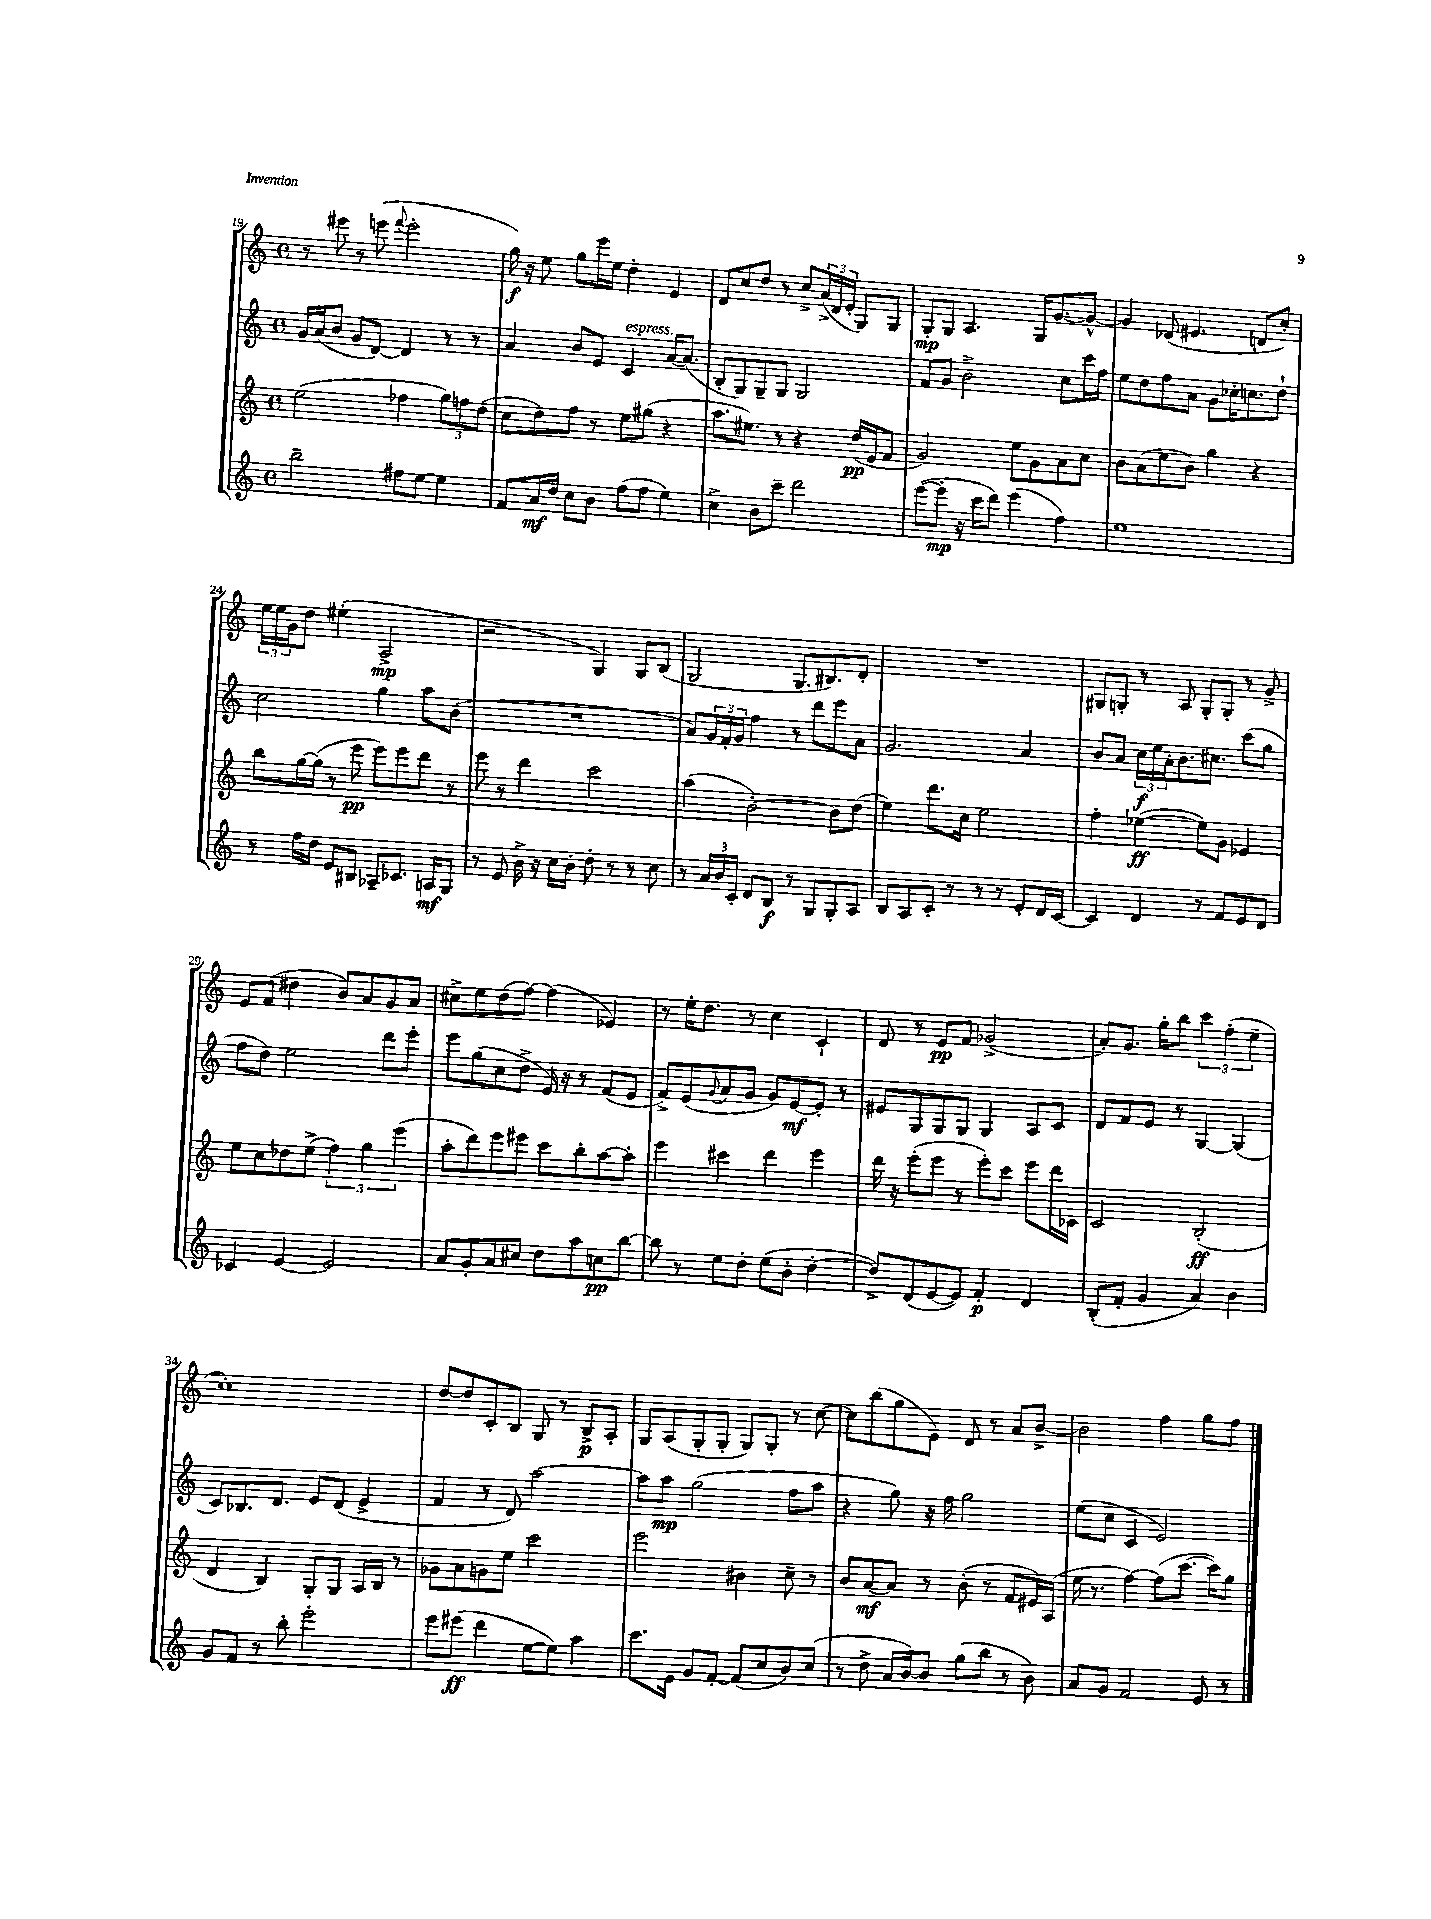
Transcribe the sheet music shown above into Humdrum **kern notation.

**kern	**dynam	**kern	**dynam	**kern	**dynam	**kern	**dynam
*part4	*part4	*part3	*part3	*part2	*part2	*part1	*part1
*staff4	*staff4	*staff3	*staff3	*staff2	*staff2	*staff1	*staff1
*clefG2	*	*clefG2	*	*clefG2	*	*clefG2	*
*k[]	*	*k[]	*	*k[]	*	*k[]	*
*M4/4	*	*M4/4	*	*M4/4	*	*M4/4	*
*met(c)	*	*met(c)	*	*met(c)	*	*met(c)	*
=19	=19	=19	=19	=19	=19	=19	=19
2bb~\	.	(2ee\	.	16g/LL	.	8r	.
.	.	.	.	(16a/J	.	.	.
.	.	.	.	8b/J	.	8eee#X\	.
.	.	.	.	8g/L	.	8r	.
.	.	.	.	[8d/J)	.	(8eeen\	.
.	.	.	.	.	.	8qqfff/	.
8ff#X\L	.	4ff-X\	.	4d/]	.	2eee'\	.
[8ee\J	.	.	.	.	.	.	.
4ee\]	.	12gg\L)	.	8r	.	.	.
.	.	12ffn\	.	.	.	.	.
.	.	.	.	8r	.	.	.
.	.	(12dd\J	.	.	.	.	.
=20	=20	=20	=20	=20	=20	=20	=20
8f/L	.	8cc\L	.	4a/	.	16gg\)	f
.	.	.	.	.	.	16r	.
16a/L	mf	8dd\)	.	.	.	8ee\	.
16dd/JJ	.	.	.	.	.	.	.
8cc\L	.	8ff\J	.	8b/L	.	8gg\L	.
8b\J	.	8r	.	8e/J	.	16eee\L	.
.	.	.	.	.	.	16ee\JJ	.
!	!	!	!	!LO:TX:a:i:t=espress.	!	!	!
(8ff\L	.	8ee\L	.	4c/	.	4dd'\	.
8ff\J	.	(8gg#X\J	.	.	.	.	.
4ee\)	.	4r	.	[16a/KL	.	4e/	.
.	.	.	.	(8.a/J]	.	.	.
=21	=21	=21	=21	=21	=21	=21	=21
4cc^\	.	8.aa\L	.	8B'/L	.	8d/L	.
.	.	.	.	8G/)	.	8cc/	.
.	.	8.ee#X\J)	.	.	.	.	.
8b\L	.	.	.	8G~/	.	8dd/J	.
8ccc~\J	.	8r	.	8G/J	.	8r	.
2ddd\	.	4r	.	2G/	.	8cc^/L	.
.	.	.	.	.	.	(24a^/L	.
.	.	.	.	.	.	24d/	.
.	.	.	.	.	.	24e'/JJ	.
.	.	(16dd/LL	pp	.	.	8G/L)	.
.	.	16e/J	.	.	.	.	.
.	.	8f/J	.	.	.	8G/J	.
=22	=22	=22	=22	=22	=22	=22	=22
([8eee\L	.	2g/)	.	8f/L	.	8G'/L	mp
8eee'\J]	mp	.	.	8g/J	.	8G/J	.
16r	.	.	.	2b^\	.	4.A/	.
16ccc\KL	.	.	.	.	.	.	.
8ddd\J)	.	.	.	.	.	.	.
(4eee\	.	8ee\L	.	.	.	.	.
.	.	8g\	.	.	.	16G/KL	.
.	.	.	.	.	.	[8.g/	.
4ff\)	.	8a\	.	8cc\L	.	.	.
.	.	8cc\J	.	16ccc\L	.	8g^^/J_	.
.	.	.	.	16ff\JJ	.	.	.
=23	=23	=23	=23	=23	=23	=23	=23
1ee	.	8b\L	.	8ee\L	.	4g/]	.
.	.	(8a\	.	8dd\	.	.	.
.	.	8ee\	.	8ff\	.	(8d-X/	.
.	.	8b\J)	.	8a\J	.	4.e#X/	.
.	.	4gg\	.	8g\L	.	.	.
.	.	.	.	16cc-X'\K	.	.	.
.	.	.	.	8.ccn\	.	.	.
.	.	4r	.	.	.	8dn/L	.
.	.	.	.	8dd`\J	.	8cc'/J)	.
!!LO:LB:g=z
=24	=24	=24	=24	=24	=24	=24	=24
8r	.	8bb\L	.	2cc\	.	24ee\LL	.
.	.	.	.	.	.	24ee\	.
.	.	.	.	.	.	24g\J	.
16ff\LL	.	[16gg\L	.	.	.	8dd\J	.
16dd\JJ	.	(16gg\JJ]	.	.	.	.	.
8e/L	.	8r	.	.	.	(4ee#X'\	.
8B#X/J	.	8eee\	pp	.	.	.	.
8A-X~/L	.	8eee\L)	.	4gg\	.	2A^/	mp
8.c-X/J	.	8eee\	.	.	.	.	.
.	.	8ddd\J	.	8aa\L	.	.	.
16An/KL	mf	.	.	.	.	.	.
8G/J	.	8r	.	(8b\J	.	.	.
=25	=25	=25	=25	=25	=25	=25	=25
8r	.	8eee\	.	1r	.	2r	.
8e/	.	8r	.	.	.	.	.
16b^\	.	4ddd\	.	.	.	.	.
16r	.	.	.	.	.	.	.
16cc\LL	.	.	.	.	.	.	.
16b'\JJ	.	.	.	.	.	.	.
8dd'\	.	2ccc\	.	.	.	4G/)	.
8r	.	.	.	.	.	.	.
8r	.	.	.	.	.	8G/L	.
8cc\	.	.	.	.	.	(8B/J	.
=26	=26	=26	=26	=26	=26	=26	=26
8r	.	(4aa\	.	8a/L)	.	2G/	.
24a/LL	.	.	.	24g/L	.	.	.
24b/	.	.	.	24f'/	.	.	.
24c'/JJ	.	.	.	24g/JJ	.	.	.
8d/L	.	[2b'\)	.	4ff\	.	.	.
8B/J	f	.	.	.	.	.	.
8r	.	.	.	8r	.	8.G/L	.
8G/L	.	.	.	8ddd\L	.	.	.
.	.	.	.	.	.	8.B#X/)	.
8G'/	.	8b\L]	.	8eee\	.	.	.
8A/J	.	(8dd\J	.	8a\J	.	8d'/J	.
=27	=27	=27	=27	=27	=27	=27	=27
8B/L	.	4ee\)	.	2.g/	.	1r	.
8A/	.	.	.	.	.	.	.
8c'/J	.	8.ddd\L	.	.	.	.	.
8r	.	.	.	.	.	.	.
.	.	16cc\Jk	.	.	.	.	.
8r	.	2ee\	.	.	.	.	.
8r	.	.	.	.	.	.	.
8e'/L	.	.	.	4a/	.	.	.
16d/L	.	.	.	.	.	.	.
[16c/JJ	.	.	.	.	.	.	.
=28	=28	=28	=28	=28	=28	=28	=28
4c/]	.	4ff'\	.	8b/L	.	8G#X/L	.
.	.	.	.	8a/J	.	8Gn'/J	.
4d/	.	([4ee-X\	ff	24cc\LL	f	8r	.
.	.	.	.	24ee\	.	.	.
.	.	.	.	24a'\J	.	.	.
.	.	.	.	8.b\	.	8A/	.
8r	.	8ee-\L])	.	.	.	8G'/L	.
.	.	.	.	8.cc#X\J	.	.	.
8f/L	.	8g\J	.	.	.	8G'/J	.
8e/	.	4e-X/	.	(8ccc\L	.	8r	.
8d/J	.	.	.	8gg\J	.	8g^/	.
!!LO:LB:g=z
=29	=29	=29	=29	=29	=29	=29	=29
4c-X/	.	8ee\L	.	8ff\L	.	8e/L	.
.	.	8cc\	.	8dd\J)	.	(8f/J	.
[4e/	.	8dd-X\	.	2ee\	.	4dd#X\	.
.	.	(8ee^\J	.	.	.	.	.
2e/]	.	6ff\)	.	.	.	8b/L)	.
.	.	.	.	.	.	8a/	.
.	.	6gg\	.	.	.	.	.
.	.	.	.	8ddd\L	.	8g/	.
.	.	(6eee\	.	.	.	.	.
.	.	.	.	8eee'\J	.	8a/J	.
=30	=30	=30	=30	=30	=30	=30	=30
8a/L	.	8aa'\L	.	8eee\L	.	8cc#X^\L	.
8g'/	.	8ddd\)	.	(8gg\	.	8ee\	.
8a/	.	8eee\	.	8cc\	.	(8dd\	.
8cc#X/J	.	8eee#X\J	.	8dd^\J	.	[8ff\J)	.
8dd\L	.	8ccc\L	.	16e/)	.	(4ff\]	.
.	.	.	.	16r	.	.	.
8aa\	.	8bb'\	.	8r	.	.	.
8ccn\	pp	[8aa\	.	(8f/L	.	4e-X/)	.
[8bb\J	.	8aa'\J]	.	8e/J	.	.	.
=31	=31	=31	=31	=31	=31	=31	=31
8bb\]	.	4eee\	.	8f^/L)	.	8r	.
8r	.	.	.	(8e/	.	16ee'\KL	.
.	.	.	.	.	.	8.dd\J	.
.	.	.	.	8qqg/	.	.	.
8ee\L	.	4ccc#X\	.	8a/	.	.	.
8dd'\J	.	.	.	8g/J	.	8r	.
(8ee\L	.	4ddd\	.	8g/L)	.	4cc\	.
8b'\J	.	.	.	[8e/	mf	.	.
[4dd'\	.	4eee\	.	8e'/J]	.	4c`/	.
.	.	.	.	8r	.	.	.
=32	=32	=32	=32	=32	=32	=32	=32
8dd^/L])	.	16ddd\	.	8e#X/L	.	8d/	.
.	.	16r	.	.	.	.	.
(8d/	.	(8eee'\L	.	8G/	.	8r	.
[8e/	.	8eee\J	.	8G/	.	8e/L	pp
8e/J])	.	8r	.	8G/J	.	8f/J	.
4f'/	p	8eee'\L)	.	4G/	.	(2g-X^/	.
.	.	8ccc\J	.	.	.	.	.
4d/	.	8eee\L	.	8A/L	.	.	.
.	.	16ddd\L	.	8c/J	.	.	.
.	.	16c-X\JJ	.	.	.	.	.
=33	=33	=33	=33	=33	=33	=33	=33
(8B'/L	.	2c/	.	8d/L	.	8a'/L)	.
8f'/J	.	.	.	8f/	.	8.g/J	.
4g/	.	.	.	8e/J	.	.	.
.	.	.	.	.	.	16gg'\KL	.
.	.	.	.	8r	.	8bb\J	.
4a/)	.	(2B'/	ff	[4G/	.	6ccc\	.
.	.	.	.	.	.	(6ff'\	.
4b\	.	.	.	(4G/]	.	.	.
.	.	.	.	.	.	6ee~\	.
!!LO:LB:g=z
=34	=34	=34	=34	=34	=34	=34	=34
8g/L	.	4d/	.	8c/L)	.	1cc')	.
8f/J	.	.	.	8.B-X/	.	.	.
8r	.	4B/)	.	.	.	.	.
.	.	.	.	8.d/J	.	.	.
8bb'\	.	.	.	.	.	.	.
2eee'\	.	8G'/L	.	8e/L	.	.	.
.	.	8G/J	.	(8d/J	.	.	.
.	.	16A/LL	.	4e^/	.	.	.
.	.	16B/JJ	.	.	.	.	.
.	.	8r	.	.	.	.	.
=35	=35	=35	=35	=35	=35	=35	=35
8eee\L	.	8g-X\L	.	4f/	.	[8dd/L	.
(8eee#X\J	ff	8a\	.	.	.	8dd/]	.
4ddd\	.	8gn\	.	8r	.	8c'/	.
.	.	8ee\J	.	8d/)	.	8B/J	.
[8ee\L	.	2ccc\	.	[2aa\	.	8G/	.
8ee\J])	.	.	.	.	.	8r	.
4aa\	.	.	.	.	.	8B^/L	p
.	.	.	.	.	.	8A'/J	.
=36	=36	=36	=36	=36	=36	=36	=36
8.ccc\L	.	2eee\	.	8aa\L]	.	8G/L	.
.	.	.	.	8aa\J	mp	(8A/	.
16e\Jk	.	.	.	.	.	.	.
8g/L	.	.	.	(2gg\	.	8G'/	.
[8f'/J	.	.	.	.	.	8G'/J	.
(8f/L]	.	4b#X\	.	.	.	8G/L)	.
8cc/	.	.	.	.	.	8G'/J	.
8b/)	.	8cc~\	.	8ff\L	.	8r	.
(8cc/J	.	8r	.	8aa\J	.	[8cc\	.
=37	=37	=37	=37	=37	=37	=37	=37
8r	.	8b/L	.	4r	.	8cc\L]	.
8dd^\	.	[8a/	mf	.	.	(8bb\	.
16a/LL	.	8a/J]	.	8gg\)	.	8gg\	.
[16b/J)	.	.	.	.	.	.	.
8b/J]	.	8r	.	16r	.	8e\J)	.
.	.	.	.	16ff\	.	.	.
(8gg\L	.	(8b'\	.	2gg\	.	8d/	.
8bb\J	.	8r	.	.	.	8r	.
8r	.	8f/L	.	.	.	8a/L	.
8b\)	.	16e#X/L)	.	.	.	[8b^/J	.
.	.	(16A/JJ	.	.	.	.	.
=38	=38	=38	=38	=38	=38	=38	=38
8a/L	.	16ee\	.	(8ee\L	.	2b\]	.
.	.	8.r	.	.	.	.	.
8g/J	.	.	.	8cc\J	.	.	.
2f/	.	[4ff\)	.	4c/	.	.	.
.	.	(8ff\L]	.	2e/)	.	4ff\	.
.	.	[8.ccc\J	.	.	.	.	.
8e/	.	.	.	.	.	8gg\L	.
.	.	16ccc\KL])	.	.	.	.	.
8r	.	8gg\J	.	.	.	8ff\J	.
==	==	==	==	==	==	==	==
*-	*-	*-	*-	*-	*-	*-	*-
